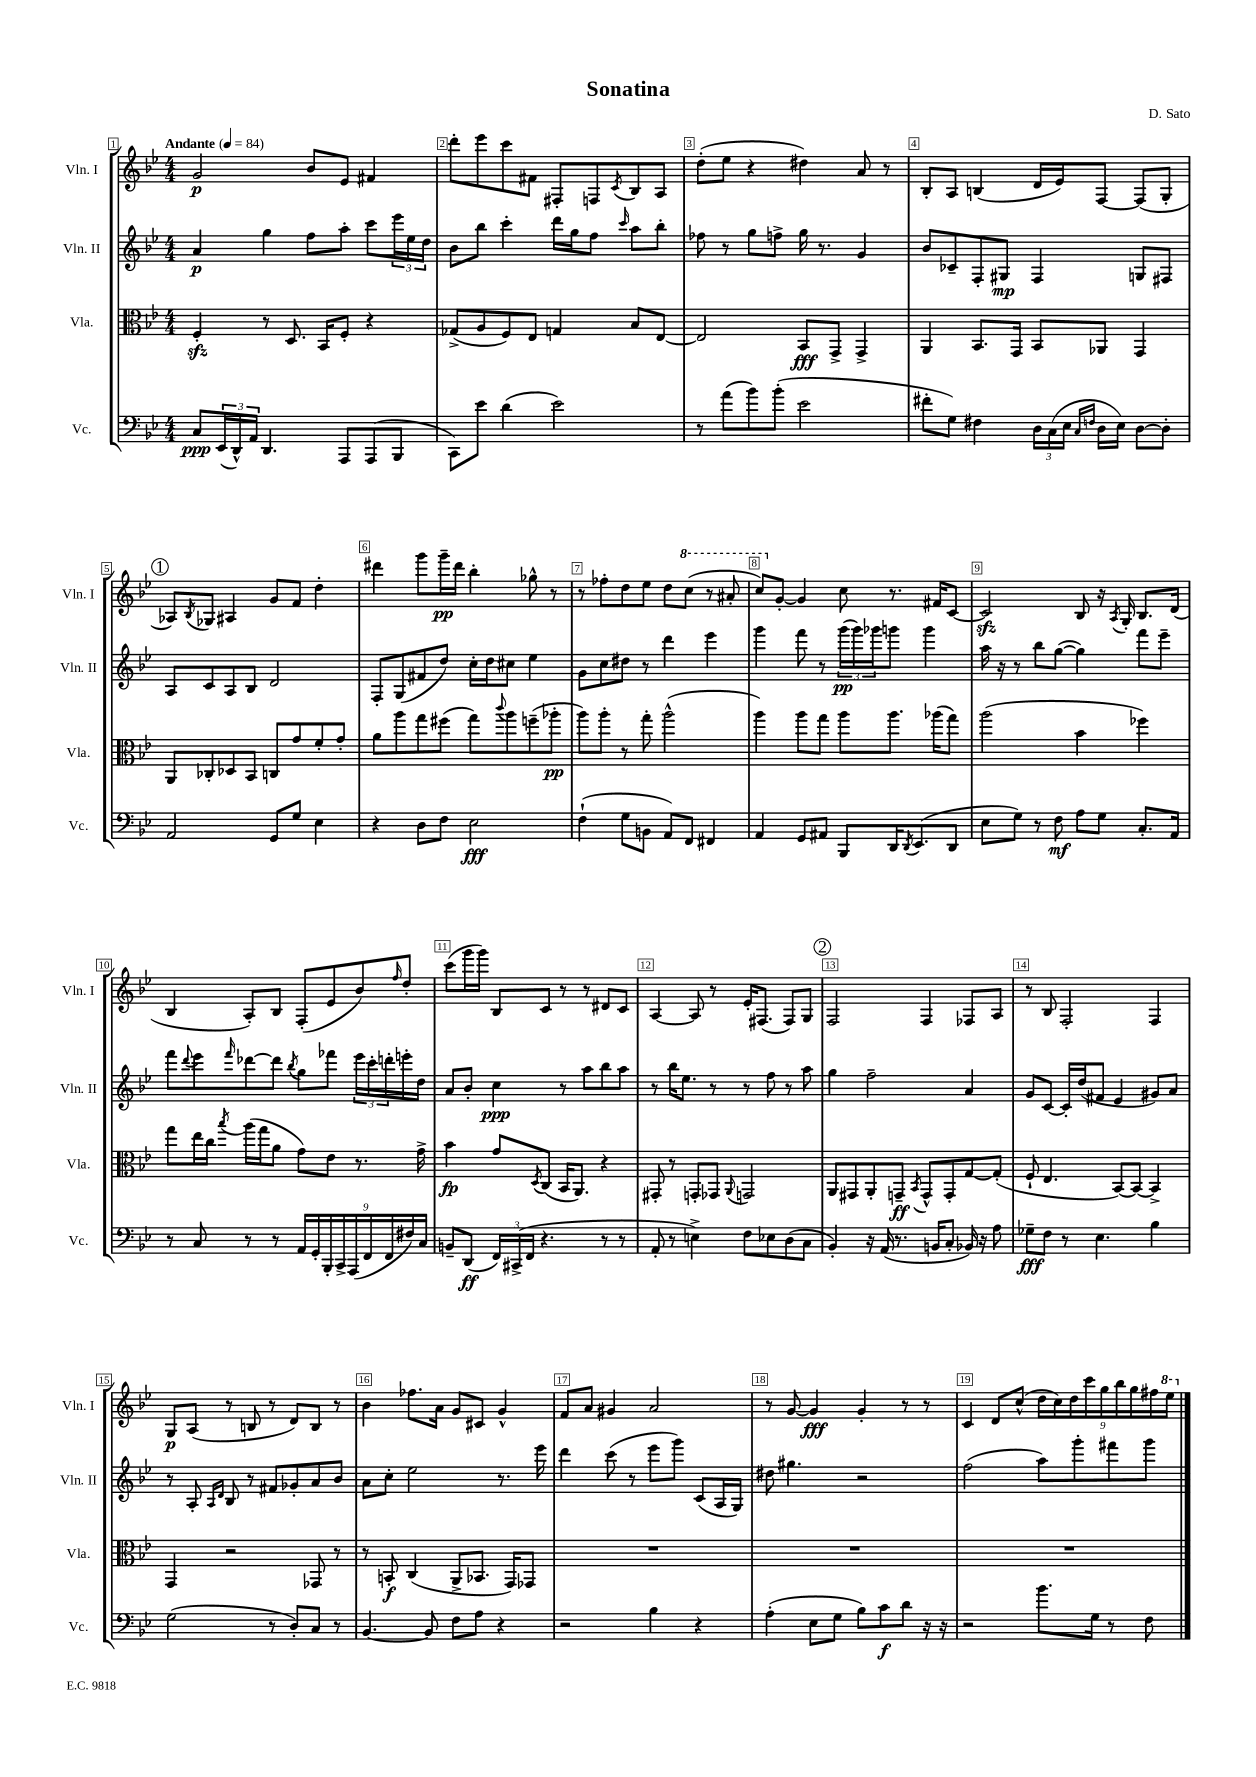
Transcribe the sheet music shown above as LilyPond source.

\header { title = "Sonatina" composer = "D. Sato" }
<<
\new StaffGroup <<
\new Staff = "s0" \with { instrumentName = "Vln. I" shortInstrumentName = "Vln. I" } {
    \clef treble \key bes \major \numericTimeSignature \time 4/4 \tempo "Andante" 4 = 84
    g'2\p bes'8 ees'8 fis'4 |
    d'''8-. ees'''8 c'''8 fis'8 fis8-. f8 \acciaccatura { c'8 } bes8 a8 |
    d''8-.( ees''8 r4 dis''4) a'8 r8 |
    bes8-. a8 b4( d'16 ees'16) f8~ f8( g8-. |
    \mark \markup { \circle "1" } aes8) \acciaccatura { bes8 } ges8 ais4 g'8 f'8 d''4-. |
    dis'''4 g'''8 g'''16--\pp dis'''16 bes''4-. ges''8-^ r8 |
    r8 fes''8-. d''8 ees''8 d''8 \ottava #1 c'''8( r8 ais''8-. |
    c'''8) \ottava #0 g'8~-. g'4 c''8 r8. fis'16 c'8~ |
    c'2\sfz bes8 r16 \acciaccatura { a8 } g16-. bes8. d'16( |
    bes4 a8-.) bes8 f8-.( ees'8 bes'8) \grace { f''16 } d''8-. |
    c'''8( g'''16 g'''16) bes8 c'8 r8 r8 dis'8 c'8 |
    a4~ a8 r8 ees'16-. fis8.( fis8) g8 |
    \mark \markup { \circle "2" } f2 f4 fes8 a8 |
    r8 bes8 f2-. f4 |
    g8\p a8( r8 b8 r8 d'8) b8 r8 |
    bes'4 fes''8. a'16 g'8 cis'8 g'4-^ |
    f'8 a'8 gis'4 a'2 |
    r8 g'8~ g'4\fff g'4-. r8 r8 |
    c'4 d'8 c''8-^( \tuplet 9/8 { d''16 c''16) d''16 c'''16 g''16 bes''16 g''16 fis''16 \ottava #1 ees'''16 \ottava #0 } \bar "|." |
}
\new Staff = "s1" \with { instrumentName = "Vln. II" shortInstrumentName = "Vln. II" } {
    \clef treble \key bes \major \numericTimeSignature \time 4/4
    a'4\p g''4 f''8 a''8-. c'''8 \tuplet 3/2 { ees'''16 ees''16 d''16 } |
    bes'8 bes''8 c'''4-. d'''16 g''16 f''8 \grace { c'''16 } a''8 bes''8-. |
    fes''8 r8 g''8 f''8-> g''16 r8. g'4 |
    bes'8 ces'8-- f8-. gis8\mp f4 g8 fis8 |
    \mark \markup { \circle "1" } a8 c'8 a8 bes8 d'2 |
    f8-. g8( fis'8 d''8) c''16-. d''16 cis''8 ees''4 |
    g'8 c''8 dis''8 r8 d'''4 ees'''4 |
    g'''4 f'''8 r8 \tuplet 3/2 { g'''16\pp( g'''16) ges'''16 } g'''8 g'''4 |
    a''16 r16 r8 bes''8 g''8~( g''4) f'''8 ees'''8-- |
    f'''8 \appoggiatura { d'''8 } ees'''8 \grace { f'''16 } des'''8~ des'''8 \acciaccatura { bes''8 } g''8 fes'''8 \tuplet 3/2 { ees'''16 c'''16-. d'''16-. } e'''16-. d''16 |
    a'8 bes'8-. c''4\ppp r8 a''8 bes''8 a''8 |
    r8 bes''16 ees''8. r8 r8 f''8 r8 a''8 |
    \mark \markup { \circle "2" } g''4 f''2-- a'4 |
    g'8 c'8~ c'16-. d''16( fis'8 ees'4 gis'8) a'8 |
    r8 a8-. \grace { a16 d'16 } bes8 r8 fis'8 ges'8-. a'8 bes'8 |
    a'8 c''8-. ees''2 r8. ees'''16 |
    d'''4 c'''8( r8 ees'''8 g'''8) c'8( a16 g16) |
    dis''8 gis''4. r2 |
    f''2( a''8) g'''8-. fis'''8 g'''8 \bar "|." |
}
\new Staff = "s2" \with { instrumentName = "Vla." shortInstrumentName = "Vla." } {
    \clef alto \key bes \major \numericTimeSignature \time 4/4
    f4-.\sfz r8 d8. bes,16 f8-. r4 |
    ges8->( a8 f8) ees8 g4 bes8 ees8~ |
    ees2 bes,8\fff g,8-> g,4-> |
    a,4 bes,8. g,16 bes,8 aes,8 g,4 |
    \mark \markup { \circle "1" } a,8 ces8-. des8 bes,8 c8 g'8 f'8-. g'8-. |
    a'8 a''8 g''8 fis''8( g''8) \appoggiatura { c'''8 } a''8 f''8--( aes''8-.\pp |
    a''8) a''8-. r8 g''8-. a''2-^( |
    a''4) a''8 g''8 a''8 a''8. aes''16( g''8) |
    a''2( bes'4 fes''4) |
    g''8 ees''16 c''16 \acciaccatura { bes''8 } a''16( g''16 a'8 g'8) ees'8 r8. g'16-> |
    bes'4\fp g'8 \acciaccatura { d8 } c8( bes,16 a,8.) r4 |
    gis,8-. r8 g,8-. ges,8 \appoggiatura { a,8 } g,2 |
    \mark \markup { \circle "2" } a,8 gis,8 a,8-. g,8--\ff \acciaccatura { bes,8 } g,8-^ g,8-. g8~ g8-.( |
    f8-! ees4. bes,8~) bes,8~ bes,4-> |
    g,4 r2 ges,8 r8 |
    r8 b,8-.\f c4( a,8-> bes,8. g,16) ges,8 |
    R1 |
    R1 |
    R1 \bar "|." |
}
\new Staff = "s3" \with { instrumentName = "Vc." shortInstrumentName = "Vc." } {
    \clef bass \key bes \major \numericTimeSignature \time 4/4
    c8\ppp \tuplet 3/2 { ees,16( d,16-^) a,16 } d,4. a,,8 a,,8( bes,,8 |
    c,8) ees'8 d'4( ees'2) |
    r8 a'8( bes'8) bes'8-.( ees'2 |
    fis'8-. g8) fis4 \tuplet 3/2 { d16 c16( ees16 } \grace { c16 f16 } d16 ees16) d8~ d8-. |
    \mark \markup { \circle "1" } a,2 g,8 g8 ees4 |
    r4 d8 f8 ees2\fff |
    f4-!( g8 b,8 a,8) f,8 fis,4 |
    a,4 g,8 ais,8 bes,,8 d,16 \acciaccatura { d,8 } ees,8.( d,8 |
    ees8 g8) r8 f8\mf a8 g8 c8.-. a,16 |
    r8 c8 r8 r8 \tuplet 9/8 { a,16 g,16-. bes,,16-. c,16-> a,,16( f,16 f,16 fis16) c16 } |
    b,8-- d,8\ff( \tuplet 3/2 { f,16) cis,16->( f,16 } r4. r8 r8 |
    a,8-. r8 e4->) f8 ees8 d8( c8 |
    \mark \markup { \circle "2" } bes,4-.) r16 a,16( r8. b,16 c8-. bes,16) r16 a8 |
    ges8--\fff f8 r8 ees4. bes4 |
    g2( r8 d8-.) c8 r8 |
    bes,4.~ bes,8 f8 a8 r4 |
    r2 bes4 r4 |
    a4-.( ees8 g8 bes8) c'8\f d'8 r16 r16 |
    r2 bes'8. g16 r8 f8 \bar "|." |
}
>>
>>
\layout { \context { \Score \override BarNumber.break-visibility = ##(#f #t #t) barNumberVisibility = #all-bar-numbers-visible \override BarNumber.stencil = #(make-stencil-boxer 0.1 0.3 ly:text-interface::print) } }
